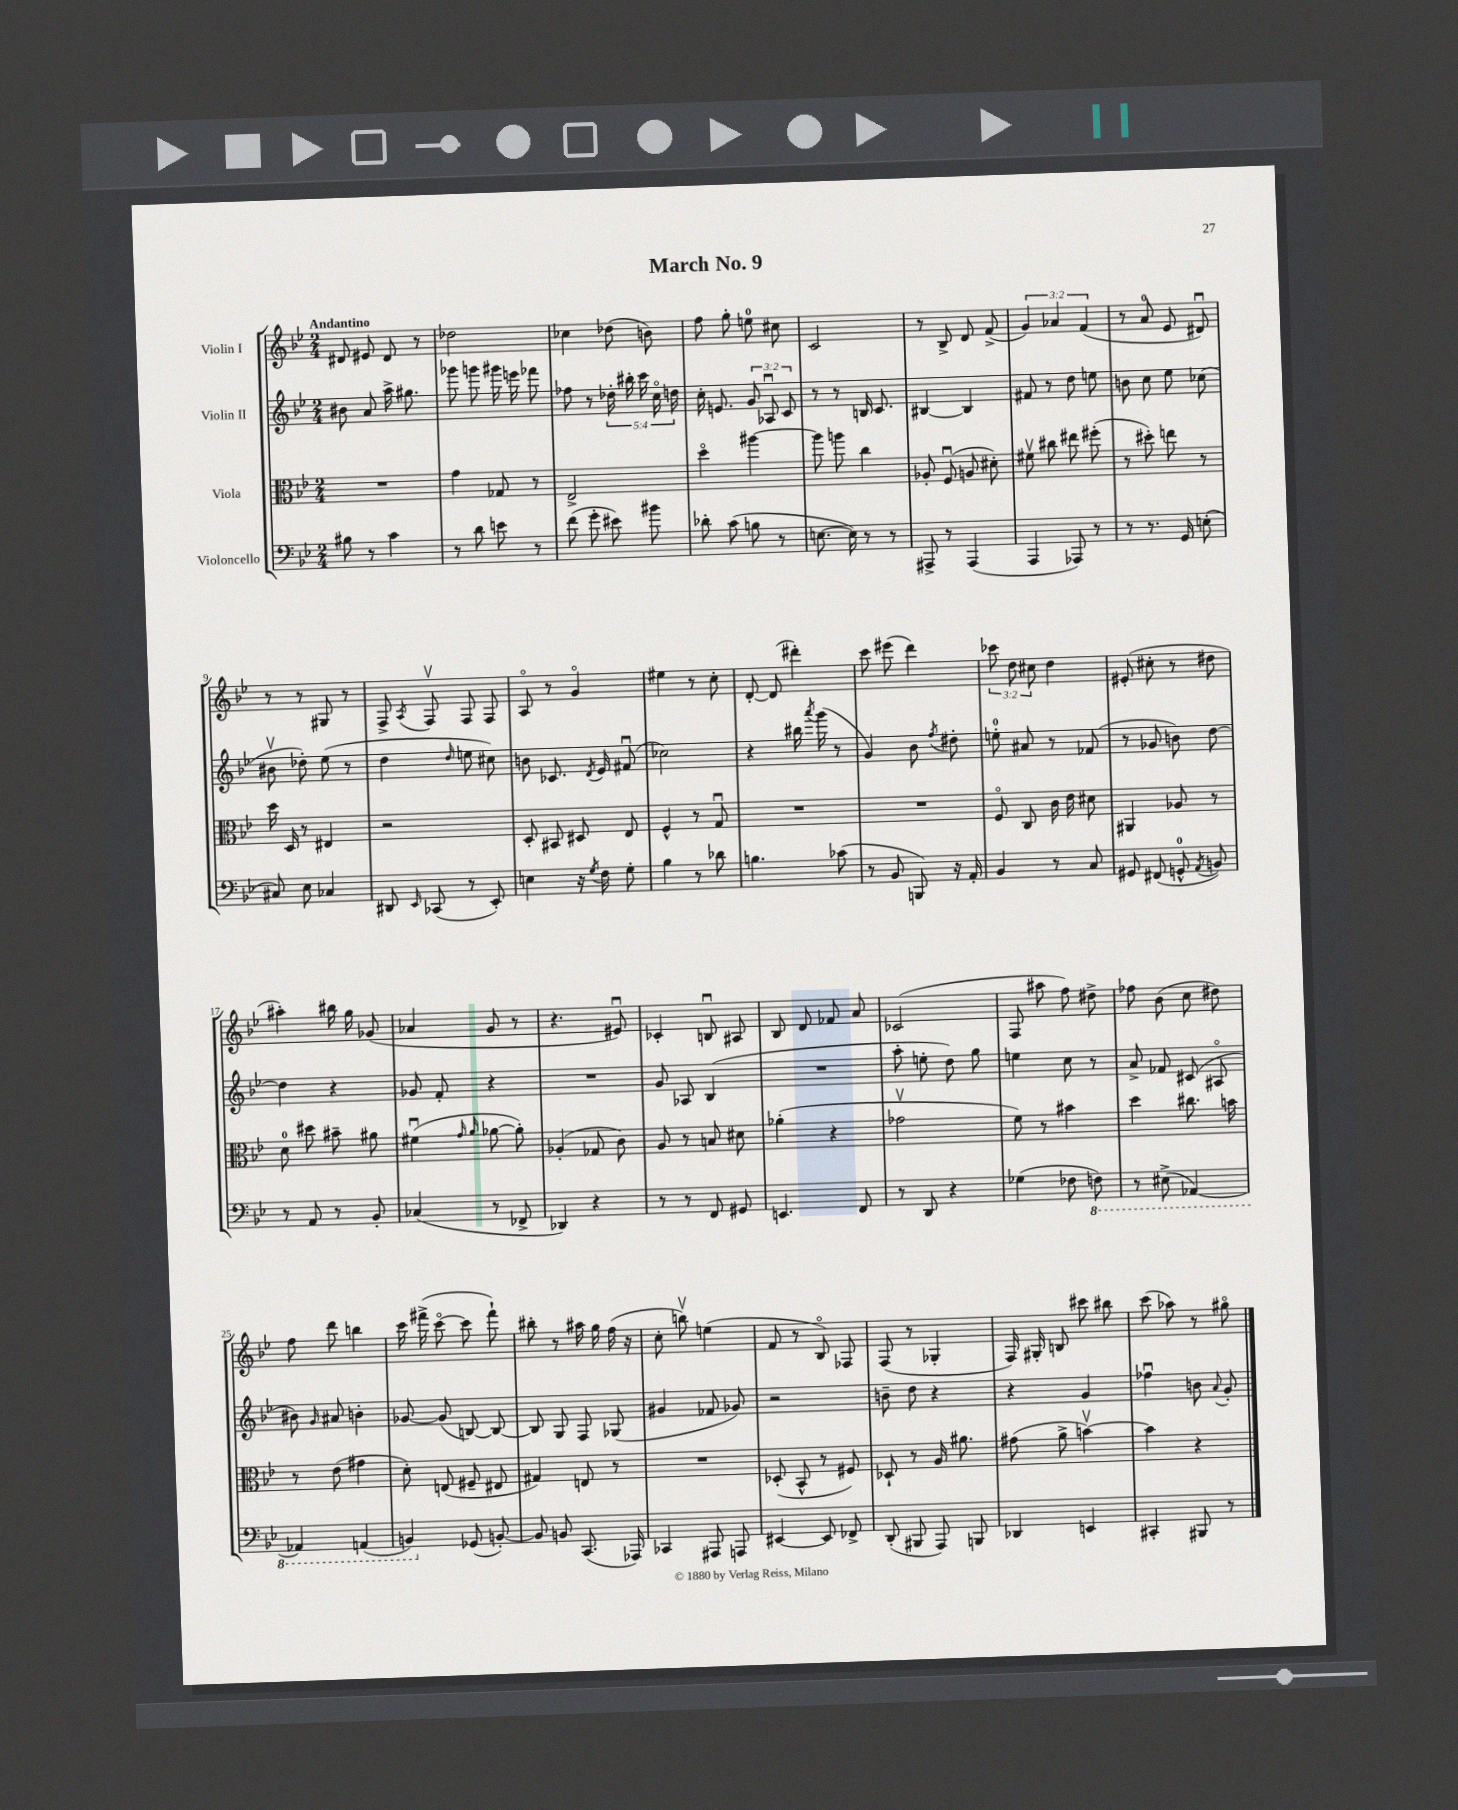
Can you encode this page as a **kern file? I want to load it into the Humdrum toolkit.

**kern	**kern	**kern	**kern
*part4	*part3	*part2	*part1
*staff4	*staff3	*staff2	*staff1
*I"Violoncello	*I"Viola	*I"Violin II	*I"Violin I
*clefF4	*clefC3	*clefG2	*clefG2
*k[b-e-]	*k[b-e-]	*k[b-e-]	*k[b-e-]
*M2/4	*M2/4	*M2/4	*M2/4
=1	=1	=1	=1
!	!	!	!LO:TX:a:B:t=Andantino
8B#X\	2r	8b#X\	8d#X/
8r	.	8a/	8e#X/
4c\	.	16aa^\	8d#/
.	.	8.gg#X\	.
.	.	.	8r
=2	=2	=2	=2
8r	4g\	8ggg-X\	2dd-X\
8d\	.	8gggn\	.
8en\	8G-X/	16ggg#X\	.
.	.	16eeen\	.
8r	8r	8fff-X\	.
=3	=3	=3	=3
(8f\	2E-^/	8ff-X\	4cc-X\
8g'\	.	8r	.
8e#X\)	.	20dd-X'\	(8dd-X\
.	.	20bb#X'\	.
.	.	20ccc\	.
8b#X\	.	.	8bn\)
.	.	20cc\	.
.	.	20ddn\	.
=4	=4	=4	=4
8d-X'\	4dd\	16cc'\	8ff\
.	.	8.en/	.
(8c\	.	.	8gg'\
8Bn\	[4aa#X\	12g/	8een\
.	.	12A-Xu/	.
8r	.	.	8cc#X\
.	.	12c/	.
=5	=5	=5	=5
[8.En\	8aa#\]	8r	2c/
.	8aan\	8r	.
16E\])	.	.	.
8r	4cc\	16Bn/	.
.	.	8.c/	.
8r	.	.	.
=6	=6	=6	=6
8AAA#X^/	8A-X'/	[4B#X/	8r
8r	(8Fu/	.	8B-^/
(4AAA#/	8An/	4B#/]	8d/
.	8d#X'\)	.	(8f^/
=7	=7	=7	=7
4AAA/	8f#Xv\	8f#X/	6g/)
.	8cc#X\	8r	.
.	.	.	6a-X/
8AAA-X/)	8ee#X\	8dd\	.
.	.	.	(6f/
8r	(8ff#X'\	8een\	.
=8	=8	=8	=8
8r	8r	8bn\	8r
8.r	8dd#X'\)	8cc\	8a/
.	8een\	8ee-\	8e-/
16GG/	.	.	.
(8En'\	8r	(8cc-X\	8d#Xu/)
!!LO:LB:g=z
=9	=9	=9	=9
8C#X/)	16dd\	8b#Xv\	8r
.	16D/	.	.
8E-\	8r	8dd-X'\)	8r
4C-X/	4E#X/	(8ee-\	8G#X/
.	.	8r	8r
=10	=10	=10	=10
8DD#X/	2r	4dd\	8F^/
16qqEE-/	.	.	8qA/
(8CC-X/	.	.	8Fv/
.	.	16qqdd/	.
8r	.	8een\	8F/
8EE-'/)	.	8cc#X\)	8F/
=11	=11	=11	=11
4En\	8D'/	8bn\	8A/
.	8BB#X/	8.c-X/	8r
16r	8D#X/	.	4g/
8qG/	.	8qd/	.
16F\	.	16e-/	.
8G'\	8E-/	(8f#Xu/	.
=12	=12	=12	=12
4B-\	4F^^/	2cc-X\)	4ee#X\
8r	8r	.	8r
8d-X\	8Gu/	.	8cc'\
=13	=13	=13	=13
4.Bn\	2r	4r	[8d'/
.	.	.	(8d/]
.	.	16bb#X\	4ddd#X'\)
.	.	8qaaa/	.
.	.	(16ggg\	.
(8c-X\	.	8r	.
=14	=14	=14	=14
8r	2r	4g/)	8ccc\
8BB-/	.	.	(8eee#X\
8BBBn/)	.	8b-\	4ddd\)
.	.	8qff/	.
16r	.	8dd#X'\	.
16AA'/	.	.	.
=15	=15	=15	=15
4BB-/	8F/	8een'\	12ccc-X\
.	.	.	12dd\
.	8C/	8a#X/	.
.	.	.	12cc#X\
8r	16c\	8r	4dd\
.	16e-\	.	.
8C/	8d#X\	(8f-X/	.
=16	=16	=16	=16
8GG#X/	4AA#X/	8r	(8e#X'/
(8FF#X/	.	8g-X/	8cc#X'\
8GGn^^/	8A-X/	8bn\)	8r
8qAA/	.	.	.
8BBn/)	8r	[8dd\	8dd#X\
!!LO:LB:g=z
=17	=17	=17	=17
8r	8d\	4dd\]	4aa#X'\)
8AA/	8dd#X\	.	.
8r	8b#X~\	4r	16bb#X\
.	.	.	16gg\
8BB-'/	8a#X\	.	(8g-X/
=18	=18	=18	=18
(4C-X/	(4f#Xu\	8g-X/	4a-X/
.	.	8f'/	.
.	16qqg/	.	.
.	16qqa/	.	.
8r	[8a-X\	4r	8g/
8FF-X^/	8a-'\])	.	8r
=19	=19	=19	=19
4DD-X/)	(4A-X'/	2r	4.r
4r	8G-X/	.	.
.	8c\)	.	8e#Xu/)
=20	=20	=20	=20
8r	8A/	8g/	4c-X'/
8r	8r	8A-X/	.
8FF/	8Bn/	(4B-/	8Bnu/
8GG#X/	8d#X\	.	8A#X/
=21	=21	=21	=21
4.EEn/	(4a-X'\	2r	8B-/
.	.	.	8d/
.	4r	.	8f-X/
8FF/	.	.	8a/
=22	=22	=22	=22
8r	2g-Xv\	8aa'\	(2c-X/
8DD/	.	8een'\	.
4r	.	8dd\)	.
.	.	8gg\	.
=23	=23	=23	=23
(4G-X\	8f\)	4een\	8F/
.	8r	.	8aa#X\
8F-X\	4b#X\	8cc\	8ff\)
*8ba	*	*	*
8FFn\)	.	8r	8dd#X^\
=24	=24	=24	=24
8r	4dd\	8a^/	8ff-X\
(8EE#X^\	.	8f-X/	(8b-\
[4AAA-X/)	8.cc#X\	(8c#X/	8cc\
.	.	8A#X/	8dd#X\)
.	16bn\	.	.
!!LO:LB:g=z
=25	=25	=25	=25
4AAA-X/]	8r	8b#X\)	8ff\
.	.	16qqg/	.
.	(8e-\	8a#X/	8ddd\
(4AAAn/	4g#X\	4bn'\	4bbn\
=26	=26	=26	=26
4BBBn/)	8d'\)	[8g-X/	16ccc\
.	.	.	(16fff#X^\
.	(8En/	(8g-/]	[8ccc\
*X8ba	*	*	*
(8GG-X/	8F#X~/	[8Bn/)	8ccc\]
[8BBn'/)	8E#X/	8B/_	8fff#`\)
=27	=27	=27	=27
8BB/]	4G#X/)	8B/]	8bb#X'\
8BBn/	.	8G/	8r
(8.CC/	8En/	8F/	16aa#X\
.	.	.	16gg\
.	8r	(8G-X/	(16ff\
16AAA-X/)	.	.	16r
=28	=28	=28	=28
4CC-X/	2r	4g#X/	8cc'\
.	.	.	8bbnv\)
8AAA#X/	.	8f-X/	(4een\
8AAAn/	.	8g-X/)	.
=29	=29	=29	=29
[4EE#X/	(8D-X'/	2r	8f/
.	8BB-^^/	.	8r
8EE#/]	8r	.	8B-/)
8FF-X^/	8F#X/)	.	8F-X/
=30	=30	=30	=30
(8DD'/	8D-X`/	8bn~\	(8F/
8BBB#X/	8r	8dd\	8r
8AAA/)	16A/	4r	4G-X'/
.	8.a#X\	.	.
8BBBn/	.	.	.
=31	=31	=31	=31
4DD-X/	(8g#X\	4r	16F/)
.	.	.	16G#X'/
.	8a^\	.	8Bn/
4EEn/	[4bnv\)	4g/	8ccc#X\
.	.	.	8bb#X\
=32	=32	=32	=32
4CC#X'/	4b\]	4ff-Xu\	(8ccc\
.	.	.	8aa-X\)
8BBB#X/	4r	8bn\	8r
.	.	8qqa/	.
8r	.	8g'/	8gg#X\
==	==	==	==
*-	*-	*-	*-
